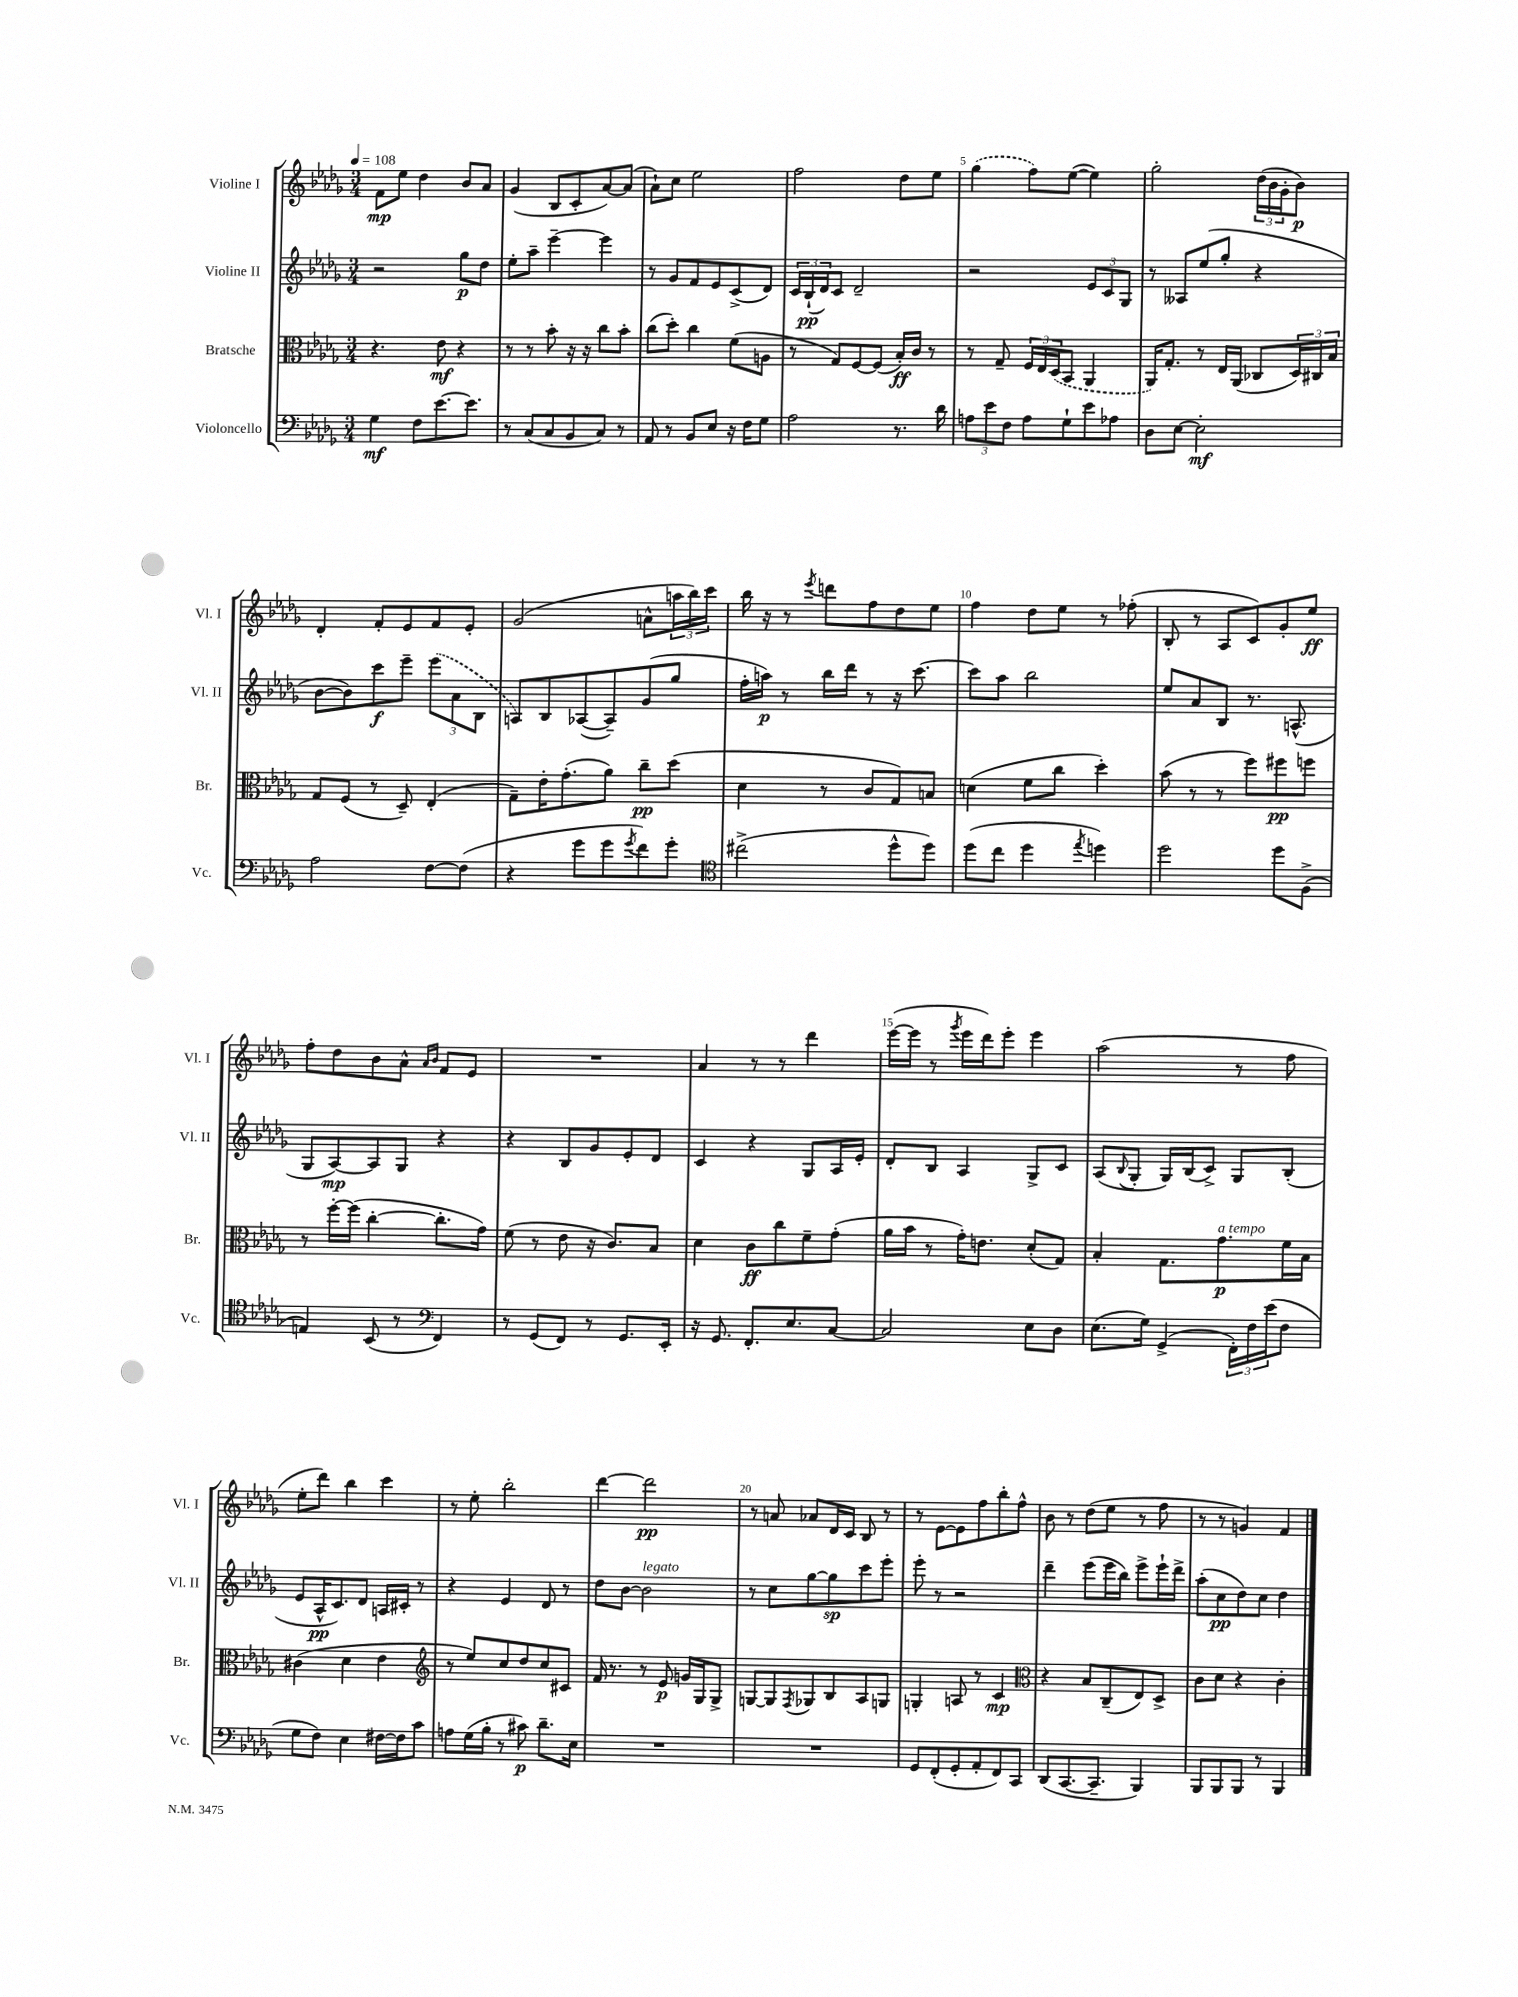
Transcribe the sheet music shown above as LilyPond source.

<<
\new StaffGroup <<
\new Staff = "s0" \with { instrumentName = "Violine I" shortInstrumentName = "Vl. I" } {
    \clef treble \key des \major \numericTimeSignature \time 3/4 \tempo 4 = 108
    f'8\mp ees''8 des''4 bes'8 aes'8 |
    ges'4( bes8 c'8-. aes'8~) aes'8( |
    aes'8-!) c''8 ees''2 |
    f''2 des''8 ees''8 |
    \once \slurDashed ges''4( f''8) ees''8~( ees''4) |
    ges''2-. \tuplet 3/2 { des''16( bes'16 ges'16-. } bes'8\p) |
    des'4-. f'8-. ees'8 f'8 ees'8-. |
    ges'2( a'8-^ \tuplet 3/2 { a''16 bes''16) c'''16 } |
    bes''16 r16 r8 \acciaccatura { ees'''8 } d'''8 f''8 des''8 ees''8 |
    f''4 des''8 ees''8 r8 fes''8-.( |
    bes8-. r8 aes8 c'8) ges'8-. ees''8\ff |
    f''8-. des''8 bes'8 aes'8-^ \grace { aes'16 bes'16 } f'8 ees'8 |
    R2. |
    aes'4 r8 r8 des'''4 |
    ees'''16~( ees'''16 r8 \acciaccatura { ges'''8 } ees'''16 des'''16) ees'''8-. ees'''4 |
    aes''2( r8 f''8 |
    ees''8-. des'''8) bes''4 c'''4 |
    r8 ees''8-. bes''2-. |
    des'''4~ des'''2\pp |
    r8 a'8 aes'8 des'16 c'16 bes8 r8 |
    r8 ees'8~ ees'8 f''8 bes''8-. f''8-^ |
    bes'8 r8 des''8( ees''8 r8 f''8 |
    r8 r8 g'4) f'4 \bar "|." |
}
\new Staff = "s1" \with { instrumentName = "Violine II" shortInstrumentName = "Vl. II" } {
    \clef treble \key des \major \numericTimeSignature \time 3/4
    r2 ges''8\p des''8 |
    ees''8-. aes''8-- ees'''4~-- ees'''4 |
    r8 ges'8 f'8 ees'8 c'8->( des'8) |
    \tuplet 3/2 { c'16 bes16-!\pp( des'16) } c'8 des'2-- |
    r2 \tuplet 3/2 { ees'8 c'8 ges8 } |
    r8 aeses8 ees''8( ges''8-. r4 |
    bes'8~ bes'8) c'''8\f ees'''8-- \tuplet 3/2 { \once \slurDashed ees'''8( aes'8 bes8 } |
    a8) bes8 aes8~( aes8--) ges'8( ges''8 |
    f''16-. a''16\p) r8 bes''16 des'''16 r8 r16 c'''8.~ |
    c'''8 aes''8 bes''2 |
    ees''8 aes'8 bes8 r8. a8.-^( |
    ges8 aes8~\mp) aes8 ges8 r4 |
    r4 bes8 ges'8 ees'8-. des'8 |
    c'4 r4 ges8 aes16 ees'16-. |
    des'8-. bes8 aes4 ges8-> c'8 |
    aes8( \appoggiatura { bes8 } ges8-. ges16) bes16( c'8->) ges8 bes8-.( |
    ees'8 aes16-^\pp c'8.) des'8 a16 cis'16-. r8 |
    r4 ees'4 des'8 r8 |
    des''8 bes'8~ bes'2^\markup { \italic "legato" } |
    r8 c''8 ges''8~ ges''8\sp c'''8 ees'''8-. |
    ees'''8-. r8 r2 |
    des'''4-- ees'''8( ees'''16 bes''16) ees'''8-> ees'''16-! des'''16-> |
    aes''8-.( c''8\pp des''8) c''8 des''4 \bar "|." |
}
\new Staff = "s2" \with { instrumentName = "Bratsche" shortInstrumentName = "Br." } {
    \clef alto \key des \major \numericTimeSignature \time 3/4
    r4. ees'8\mf r4 |
    r8 r8 bes'8-. r16 r16 c''8 bes'8-. |
    c''8( des''8-.) c''4 f'8( a8 |
    r8 ges8) f8~ f8( bes16-.\ff) c'16 r8 |
    r8 ges8-- \tuplet 3/2 { f16 ees16 \once \slurDashed des16( } bes,8 aes,4 |
    aes,16) ges8.-. r8 ees16 aes,16( ces8 \tuplet 3/2 { des16) cis16 bes16 } |
    ges8 f8( r8 des8--) ees4-.( |
    ges8--) ees'16-. ges'8.-.( aes'8) c''8--\pp des''8( |
    des'4 r8 c'8 ges8) b8 |
    d'4( f'8 c''8 des''4-.) |
    bes'8( r8 r8 f''8) fis''8\pp f''8 |
    r8 f''16~-. f''16( c''4~-. c''8.-. ges'16) |
    f'8( r8 ees'8 r16 c'8.) bes8 |
    des'4 c'8\ff c''8 f'8-- ges'8-.( |
    aes'16 bes'16 r8 ges'16-.) e'8. des'8-.( ges8) |
    bes4-. ges8. ges'8.\p^\markup { \italic "a tempo" } f'16 bes16 |
    cis'4( des'4 ees'4 |
    \clef treble r8 ees''8) c''8 des''8 c''8 cis'8 |
    f'16 r8. r8 ees'8\p g'16 ges16 ges8-> |
    g8~ g8 \acciaccatura { f8 } ges8 bes8 aes8 g8 |
    g4-. a8 r8 c'4\mp |
    \clef alto r4 bes8 c8--( ees8) des8-> |
    c'8 des'8 r4 c'4-. \bar "|." |
}
\new Staff = "s3" \with { instrumentName = "Violoncello" shortInstrumentName = "Vc." } {
    \clef bass \key des \major \numericTimeSignature \time 3/4
    ges4\mf f8 ees'8.~ ees'8. |
    r8 c8( c8 bes,8 c8) r8 |
    aes,8 r8 bes,8 ees8 r16 f16 ges8 |
    aes2 r8. des'16 |
    \tuplet 3/2 { a8 ees'8 f8 } a8 ges8-! ees'8 aes8 |
    des8 ees8~ ees2-.\mf |
    aes2 f8~ f8( |
    r4 ges'8 ges'8 \acciaccatura { ges'8 } f'8) ges'8-. |
    \clef tenor cis''2->( des''8-^ des''8) |
    des''8( c''8 des''4 \acciaccatura { ees''8 } d''4) |
    des''2 des''8 f8->( |
    e4) bes,8( r8 \clef bass f,4) |
    r8 ges,8( f,8) r8 ges,8. ees,16-. |
    r16 ges,8. f,8.-. ees8. c8~ |
    c2 ees8 des8 |
    ees8.( ges16) ges,4->( \tuplet 3/2 { f,16-.) f16 ees'16( } f8 |
    ges8 f8) ees4 fis16~ fis16 c'8 |
    a8 ges16( bes16-. r8 cis'8\p) des'8.-- ees16 |
    R2. |
    R2. |
    ges,8 f,8-.( ges,8-. aes,8-. f,8) c,8 |
    des,8( c,8.~ c,8.-- bes,,4) |
    bes,,8 bes,,8 bes,,8 r8 bes,,4 \bar "|." |
}
>>
>>
\layout { \context { \Score \override BarNumber.break-visibility = ##(#f #t #t) barNumberVisibility = #(every-nth-bar-number-visible 5) } }
